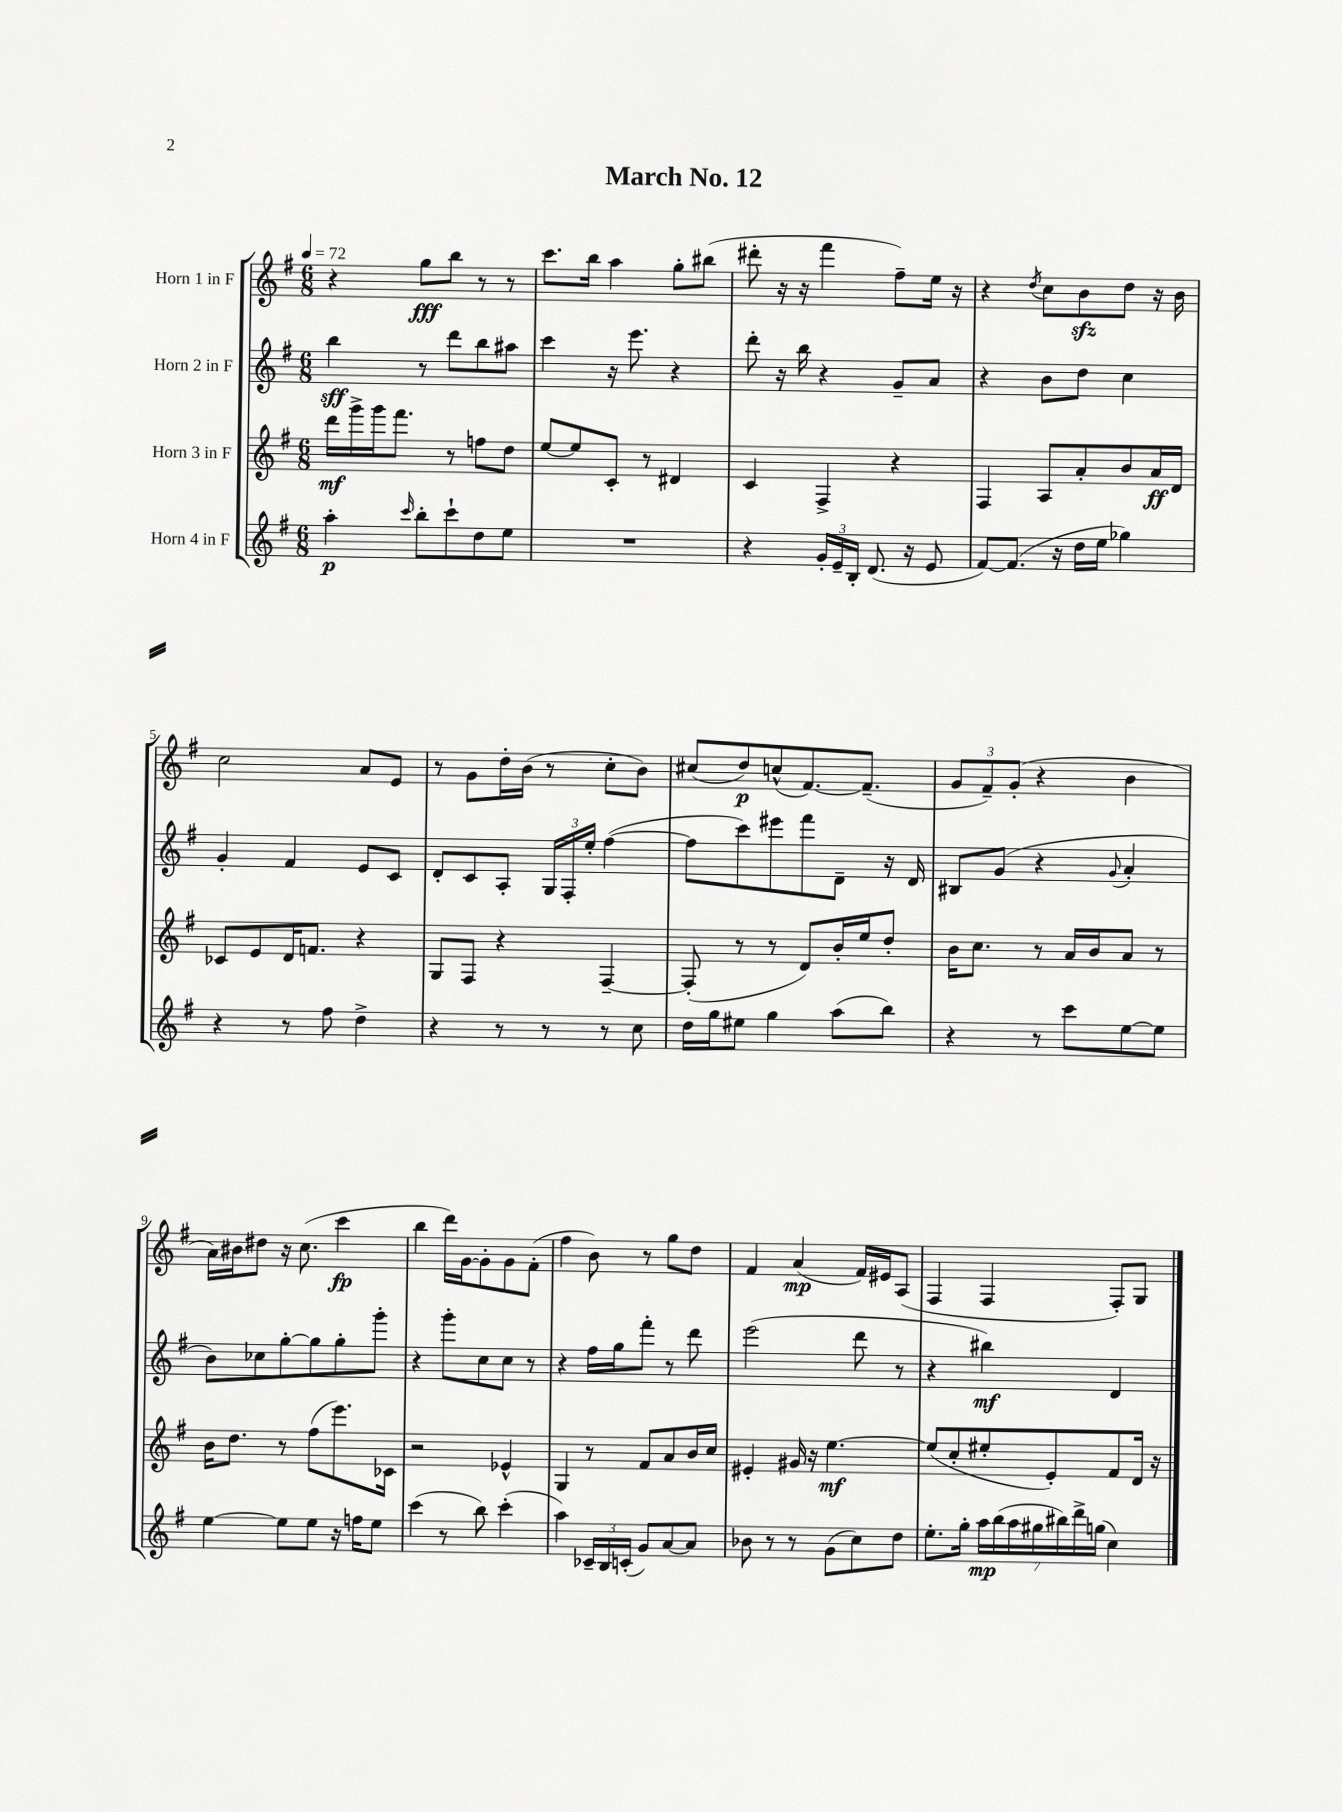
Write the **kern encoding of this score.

**kern	**kern	**kern	**kern
*staff4	*staff3	*staff2	*staff1
*clefG2	*clefG2	*clefG2	*clefG2
*k[f#]	*k[f#]	*k[f#]	*k[f#]
*M6/8	*M6/8	*M6/8	*M6/8
*MM72	*MM72	*MM72	*MM72
4aa'	16ddd	4bb	4r
.	16ggg^	.	.
.	16ggg	.	.
.	8.fff#	.	.
16qqccc	.	.	.
8bb'	.	8r	8gg
8ccc`	8r	8ddd	8bb
8dd	8ff	8bb	8r
8ee	8dd	8aa#	8r
=	=	=	=
2.r	[8ee	4ccc	8.ccc
.	8ee]	.	.
.	.	.	16bb
.	8c'	16r	4aa
.	.	8.eee	.
.	8r	.	.
.	4d#	4r	8gg'
.	.	.	(8bb#
=	=	=	=
4r	4c	8ddd'	8ddd#'
.	.	16r	16r
.	.	16bb	16r
24g'	4F#^	4r	4fff#
24e~	.	.	.
24B'	.	.	.
(8.d	.	.	.
.	4r	8g~	8ff#~)
16r	.	.	.
8e	.	8a	16ee
.	.	.	16r
=	=	=	=
[8f#)	4F#	4r	4r
(8.f#]	.	.	.
.	.	.	8qdd
.	8A	8b	8cc
16r	.	.	.
16dd	8a'	8dd	8b
16ee	.	.	.
4gg-)	8b	4cc	8dd
.	16a	.	16r
.	16d	.	16b
=	=	=	=
4r	8c-	4g'	2cc
.	8e	.	.
8r	16d	4f#	.
.	8.f	.	.
8ff#	.	.	.
4dd^	4r	8e	8a
.	.	8c	8e
=	=	=	=
4r	8G	8d'	8r
.	8F#	8c	8g
8r	4r	8A'	16dd'
.	.	.	(16b
8r	.	24G	8r
.	.	24F#'	.
.	.	24ee'	.
8r	[4F#~	([4ff#	8cc'
8cc	.	.	8b)
=	=	=	=
16dd	(8F#']	8ff#]	(8cc#
16gg	.	.	.
8ee#	8r	8ccc)	8dd)
4gg	8r	8eee#	(8cc^^
.	8d)	8fff#	[8.f#)
(8aa	16b'	8d~	.
.	16ee	.	(8.f#~]
8bb)	8dd'	16r	.
.	.	16d	.
=	=	=	=
4r	16b	8B#	12g
.	8.cc	.	.
.	.	.	12f#~)
.	.	(8g	.
.	.	.	(12g'
8r	8r	4r	4r
8ccc	16a	.	.
.	16b	.	.
.	.	8qqg	.
[8ee	8a	4a'	4b
8ee]	8r	.	.
=	=	=	=
[4ee	16b	8b)	16a)
.	8.dd	.	16b#
.	.	8cc-	8dd#
8ee]	8r	[8gg'	16r
.	.	.	(8.cc
8ee	(8ff#	8gg]	.
16r	8.eee)	8gg'	4ccc
16ff	.	.	.
8ee	.	8ggg'	.
.	16c-	.	.
=	=	=	=
(4ccc	2r	4r	4bb
8r	.	8ggg'	16ddd)
.	.	.	[16g
8bb)	.	8cc	8g']
(4ccc'	4e-^^	8cc	8g
.	.	8r	(8f#'
=	=	=	=
4aa)	4G	4r	4ff#
24c-~	8r	16ff#	8b)
24B	.	.	.
.	.	16gg	.
(24c'	.	.	.
8g)	8f#	8fff#'	8r
[8a	8a	8r	8gg
8a]	16b	8ddd	8dd
.	16cc	.	.
=	=	=	=
8b-	4e#'	(2eee	4f#
8r	.	.	.
8r	16g#	.	(4a
.	16r	.	.
(8g	[4.ee	.	.
8cc)	.	8ddd	16f#)
.	.	.	16e#
8dd	.	8r	(8A
=	=	=	=
8.ee'	(8ee]	4r	4F#
.	8cc'	.	.
16gg'	.	.	.
28aa	8ee#'	4bb#)	4F#
(28bb	.	.	.
28aa	.	.	.
28gg#	.	.	.
.	8e')	.	.
28bb#)	.	.	.
28ddd^	.	.	.
(28gg	.	.	.
4cc)	8f#	4d	8F#')
.	16d	.	8G
.	16r	.	.
==	==	==	==
*-	*-	*-	*-
